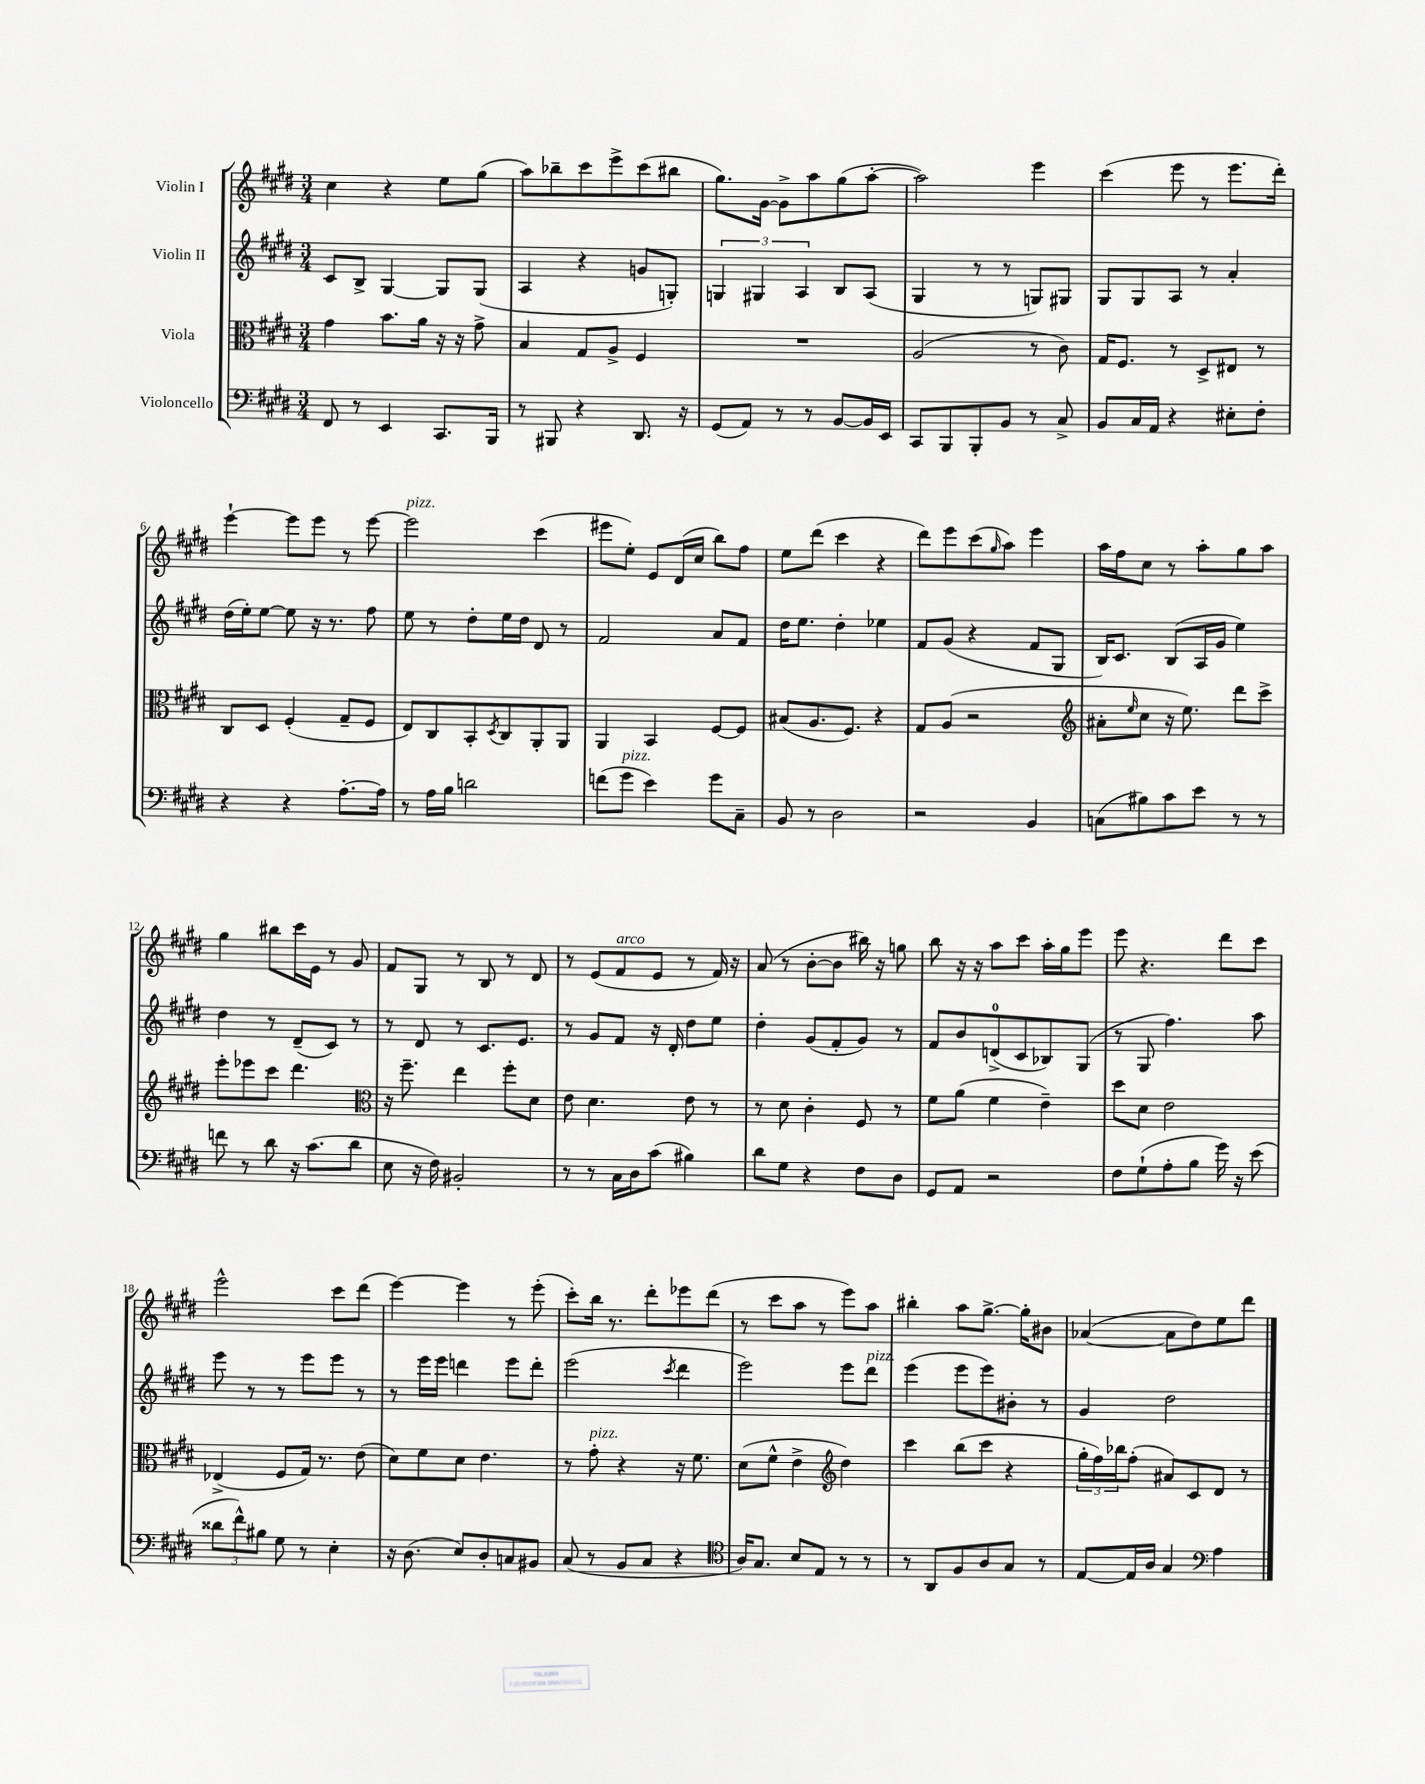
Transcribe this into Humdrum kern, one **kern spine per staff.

**kern	**kern	**kern	**kern
*staff4	*staff3	*staff2	*staff1
*clefF4	*clefC3	*clefG2	*clefG2
*k[f#c#g#d#]	*k[f#c#g#d#]	*k[f#c#g#d#]	*k[f#c#g#d#]
*M3/4	*M3/4	*M3/4	*M3/4
8FF#	4g#	8c#	4cc#
8r	.	8B^	.
4EE	8.b	[4G#	4r
.	16a	.	.
8.CC#	16r	8G#]	8ee
.	16r	.	.
.	8g#^	(8G#	(8gg#
16BBB	.	.	.
=	=	=	=
8r	4B	4A	8aa)
8BBB#	.	.	8bb-~
4r	8G#	4r	8ccc#
.	8A^	.	8eee^
8.DD#	4F#	8g	(8ccc#
.	.	8G')	8bb#
16r	.	.	.
=	=	=	=
(8GG#	2.r	6G	8.gg#)
8AA)	.	.	.
.	.	6G#	.
.	.	.	[16g#
8r	.	.	8g#^]
.	.	6A	.
8r	.	.	8aa
[8BB	.	8B	(8gg#
16BB]	.	(8A	[8aa'
16EE	.	.	.
=	=	=	=
8CC#	(2A	4G#	2aa])
8BBB	.	.	.
8BBB'	.	8r	.
8BB	.	8r	.
8r	8r	8G)	4eee
8C#^	8c#)	8G#	.
=	=	=	=
8BB	16G#	8G#	(4ccc#
.	8.F#	.	.
16C#	.	8G#	.
16AA	.	.	.
4r	8r	8A	8eee
.	8D#^	8r	8r
8E#'	8E#	4a'	8.eee
8F#'	8r	.	.
.	.	.	16ddd#')
=	=	=	=
4r	8C#	(16dd#	[4eee`
.	.	16ee')	.
.	8D#	[8ee	.
4r	(4F#'	8ee]	8eee]
.	.	16r	8eee
.	.	8.r	.
[8.A'	8G#~	.	8r
.	8F#	8ff#	[8eee
16A]	.	.	.
=	=	=	=
8r	8E)	8ee	2eee]
16A	8C#	8r	.
16B	.	.	.
2d	8BB'	8dd#'	.
.	8qD#	.	.
.	8C#	16ee	.
.	.	16dd#	.
.	8AA'	8d#	(4ccc#
.	8AA	8r	.
=	=	=	=
(8f	4AA	2f#	8eee#
8g#	.	.	8ee')
4e)	4BB	.	8e
.	.	.	(16d#
.	.	.	16cc#
8g#	[8F#	8a	8bb)
8C#~	8F#]	8f#	8ff#
=	=	=	=
8BB	(8B#	16dd#	8ee
.	.	8.ee	.
8r	8.A	.	(8ddd#
2D#	.	4dd#'	4ccc#
.	8.F#)	.	.
.	4r	4ee-	4r
=	=	=	=
2r	8G#	8f#	8ddd#)
.	(8A	(8g#	8eee
.	2r	4r	(8ccc#
.	.	.	16qqgg#
.	.	.	8aa)
4BB	.	8f#	4eee
.	.	8G#	.
=	=	=	=
*	*clefG2	*	*
(8C	8a#'	16B)	16aa
.	.	8.c#	16ff#
.	16qqee	.	.
8B#)	8cc#	.	8cc#
8c#	16r	(8B	8r
.	8.ee)	.	.
8e	.	16A	8aa'
.	.	16g#	.
8r	8ddd#	4ee)	8gg#
8r	8ccc#^	.	8aa
=	=	=	=
8f	8eee'	4dd#	4gg#
8r	8eee-	.	.
8d#	8ccc#	8r	8bb#
16r	4.ddd#	(8d#~	16ccc#
(8.c#	.	.	16e
.	.	8c#)	8r
8d#	.	8r	8g#
=	=	=	=
*	*clefC3	*	*
8E	16r	8r	8f#
.	8.ff#~	.	.
16r	.	8d#	8G#
16F#)	.	.	.
2BB#'	4ee	8r	8r
.	.	8.c#	8B
.	8ff#'	.	8r
.	.	8.e	.
.	8d#	.	8d#
=	=	=	=
8r	8e	8r	8r
8r	4.d#	8g#	(8e
16C#	.	8f#	8f#
16D#	.	.	.
(8c#	.	16r	8e
.	.	16d#'	.
4B#)	8e	8dd#	8r
.	8r	8ee	16f#)
.	.	.	16r
=	=	=	=
8d#	8r	4dd#'	(8a
8G#	8d#	.	8r
4r	4c#'	(8g#	[8b'
.	.	8f#'	8b]
8F#	8F#	8g#)	16bb#)
.	.	.	16r
8D#	8r	8r	8gg
=	=	=	=
8GG#	8f#	8f#	8bb
8AA	(8a	8b	16r
.	.	.	16r
2r	4f#	(8d^	8aa
.	.	8c#	8ccc#
.	4e~)	8B-)	16aa'
.	.	.	16gg#
.	.	(8G#	8eee
=	=	=	=
8F#	8dd#	8r	8eee
(8G#`	8d#	8G#	4.r
8A'	2e	4.ff#)	.
8B	.	.	.
16g#)	.	.	8ddd#
16r	.	.	.
(8e	.	8aa	8ccc#
=	=	=	=
12d##	(4E-^	8eee	2eee^^
12f#^^)	.	.	.
.	.	8r	.
12B#	.	.	.
8G#	8F#	8r	.
8r	16G#)	8eee	.
.	8.r	.	.
4E'	.	8eee	8ccc#
.	(8e	8r	(8ddd#
=	=	=	=
16r	8d#)	8r	[4eee)
(8.D#	.	.	.
.	8f#	16eee	.
.	.	16eee	.
8E)	8d#	4ddd	4eee]
8D#'	4.e	.	.
8C	.	8eee	8r
8BB#	.	8ddd'	(8eee'
=	=	=	=
(8C#	8r	(2eee	8ccc#')
8r	8g#'	.	16bb
.	.	.	8.r
8BB	4r	.	.
8C#	.	.	8ddd#'
.	.	8qccc#	.
4r	16r	4ddd#	8eee-
.	8.f#	.	.
.	.	.	(8ddd#
=	=	=	=
*clefC4	*	*	*
16A)	(8d#	2eee)	8r
8.G#	.	.	.
.	8f#^^	.	8ccc#
8B	4e^	.	8aa
8E	.	.	8r
*	*clefG2	*	*
8r	4dd#)	8eee	8eee)
8r	.	8ddd#	8aa
=	=	=	=
8r	4ccc#	(4eee	4bb#'
8AA	.	.	.
8F#	(8bb	8eee	8aa
8A	8ccc#	8eee)	[8.gg#^
8G#	4r	8b#'	.
.	.	.	16gg#']
8r	.	8r	8b#
=	=	=	=
[8E	24gg#'	4g#	([4a-
.	24ff#)	.	.
.	24bb-	.	.
16E]	(8ff#'	.	.
16A	.	.	.
4G#	8a#)	2dd#	8a-]
.	8c#	.	8dd#)
*clefF4	*	*	*
4A	8d#	.	8ee
.	8r	.	8ddd#
==	==	==	==
*-	*-	*-	*-
